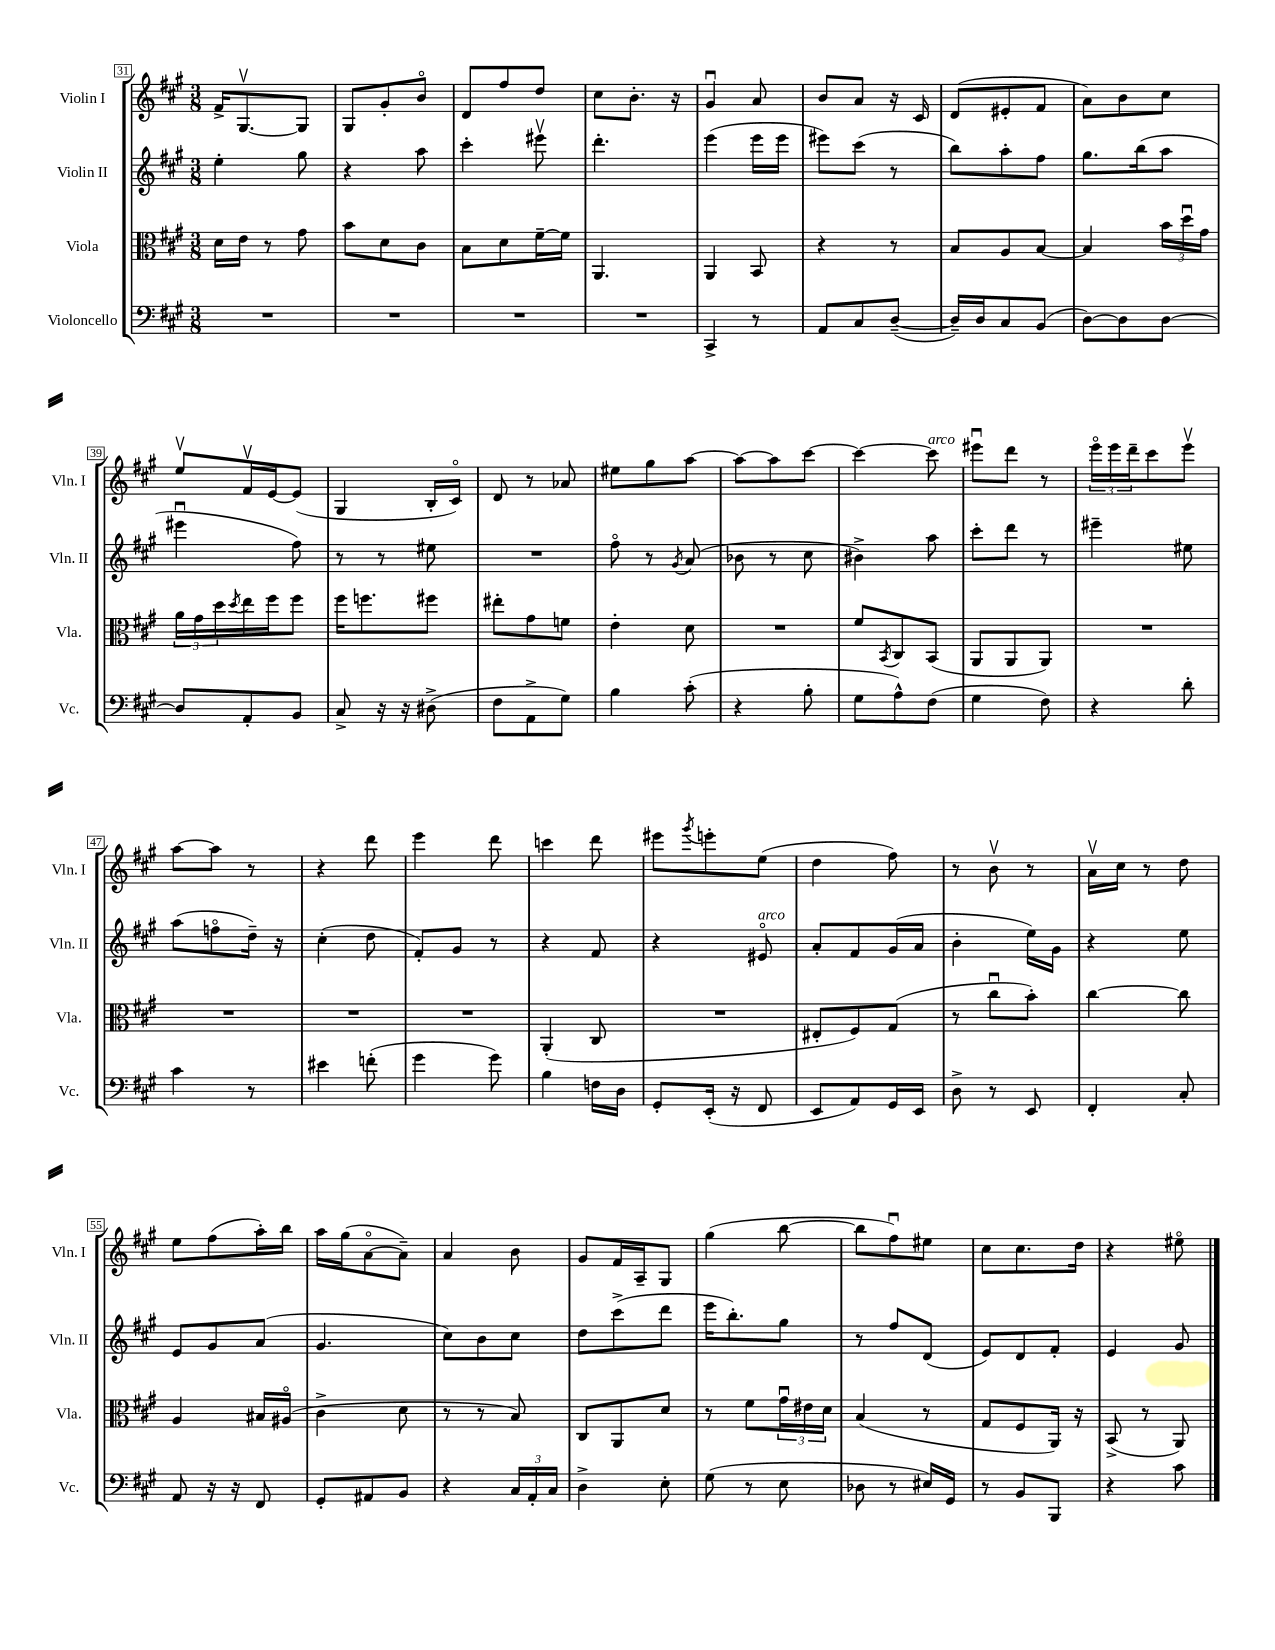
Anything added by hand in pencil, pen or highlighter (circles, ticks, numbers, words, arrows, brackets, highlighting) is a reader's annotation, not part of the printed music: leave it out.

**kern	**kern	**kern	**kern
*staff4	*staff3	*staff2	*staff1
*clefF4	*clefC3	*clefG2	*clefG2
*k[f#c#g#]	*k[f#c#g#]	*k[f#c#g#]	*k[f#c#g#]
*M3/8	*M3/8	*M3/8	*M3/8
4.r	16d	4ee'	16f#^
.	16e	.	[8.G#v
.	8r	.	.
.	8g#	8gg#	8G#]
=	=	=	=
4.r	8b	4r	8G#
.	8d	.	8g#'
.	8c#	8aa	8bo
=	=	=	=
4.r	8B	4ccc#'	8d
.	8d	.	8ff#
.	[16f#~	8eee#v	8dd
.	16f#]	.	.
=	=	=	=
4.r	4.AA	4.ddd'	8cc#
.	.	.	8.b'
.	.	.	16r
=	=	=	=
4CC#^	4AA	(4eee	4g#u
8r	8BB	16eee	8a
.	.	16eee	.
=	=	=	=
8AA	4r	8eee#)	8b
8C#	.	(8ccc#	8a
([8D~	8r	8r	16r
.	.	.	16c#
=	=	=	=
16D~])	8B	8bb)	(8d
16D	.	.	.
8C#	8A	8aa'	8e#'
(8BB	[8B	8ff#	8f#
=	=	=	=
[8D)	4B]	8.gg#	8a)
8D]	.	.	8b
.	.	(16bb	.
[8D	24b	8aa	8cc#
.	24ddu	.	.
.	24g#	.	.
=	=	=	=
8D]	24a	4eee#u	8eev
.	24g#	.	.
.	24dd	.	.
.	8qdd	.	.
8AA'	16ee	.	16f#v
.	16ff#	.	[16e
8BB	8ff#	8ff#)	(8e]
=	=	=	=
8C#^	16ff#	8r	4G#
.	8.ff	.	.
16r	.	8r	.
16r	.	.	.
(8D#^	8ff#	8ee#	16B'
.	.	.	16c#o)
=	=	=	=
8F#	8ee#'	4.r	8d
8AA^	8g#	.	8r
8G#)	8f	.	8a-
=	=	=	=
4B	4e'	8ff#o	8ee#
.	.	8r	8gg#
.	.	8qg#	.
(8c#'	8d	(8a	[8aa
=	=	=	=
4r	4.r	8b-	8aa_
.	.	8r	8aa]
8B'	.	8cc#	[8ccc#
=	=	=	=
8G#	8f#	4b#^)	4ccc#_
.	8qBB	.	.
8A^^)	8C#	.	.
(8F#	(8BB	8aa	8ccc#]
=	=	=	=
4G#	8AA	8ccc#'	8eee#u
.	8AA	8ddd	8ddd
8F#)	8AA)	8r	8r
=	=	=	=
4r	4.r	4eee#~	24eeeo
.	.	.	24eee
.	.	.	24ddd~
.	.	.	8ccc#
8d'	.	8ee#	8eeev
=	=	=	=
4c#	4.r	(8aa	[8aa
.	.	8ffo	8aa]
8r	.	16dd~)	8r
.	.	16r	.
=	=	=	=
4e#	4.r	(4cc#'	4r
(8f'	.	8dd	8ddd
=	=	=	=
4g#	4.r	8f#')	4eee
.	.	8g#	.
8g#)	.	8r	8ddd
=	=	=	=
4B	(4AA'	4r	4ccc
16F	8C#	8f#	8ddd
16D	.	.	.
=	=	=	=
8GG#'	4.r	4r	8eee#
.	.	.	8qggg#
(16EE'	.	.	8eee'
16r	.	.	.
8FF#	.	8e#o	(8ee
=	=	=	=
8EE	8E#'	8a'	4dd
8AA)	8F#)	8f#	.
16GG#	(8G#	(16g#	8ff#)
16EE	.	16a	.
=	=	=	=
8D^	8r	4b'	8r
8r	8cc#u	.	8bv
8EE	8b')	16ee)	8r
.	.	16g#	.
=	=	=	=
4FF#'	[4cc#	4r	16av
.	.	.	16cc#
.	.	.	8r
8C#'	8cc#]	8ee	8dd
=	=	=	=
8AA	4A	8e	8ee
16r	.	8g#	(8ff#
16r	.	.	.
8FF#	16B#	(8a	16aa')
.	(16A#o	.	16bb
=	=	=	=
8GG#'	4c#^	4.g#	16aa
.	.	.	(16gg#
8AA#	.	.	[8ao
8BB	8d	.	8a~])
=	=	=	=
4r	8r	8cc#)	4a
.	8r	8b	.
24C#	8B)	8cc#	8b
24AA'	.	.	.
24C#	.	.	.
=	=	=	=
4D^	8C#	8dd	8g#
.	8AA	(8ccc#^	16f#
.	.	.	16A~
8E'	8d	8ddd	8G#
=	=	=	=
(8G#	8r	16eee	(4gg#
.	.	8.bb')	.
8r	8f#	.	.
8E	24g#u	8gg#	[8bb
.	24e#	.	.
.	24d	.	.
=	=	=	=
8D-	(4B	8r	8bb]
8r	.	8ff#	8ff#u)
16E#)	8r	(8d	8ee#
16GG#	.	.	.
=	=	=	=
8r	8G#	8e)	8cc#
8BB	8F#	8d	8.cc#
8BBB	16AA)	8f#'	.
.	16r	.	16dd
=	=	=	=
4r	(8BB^	4e	4r
.	8r	.	.
8c#	8AA)	8g#	8ee#o
==	==	==	==
*-	*-	*-	*-
